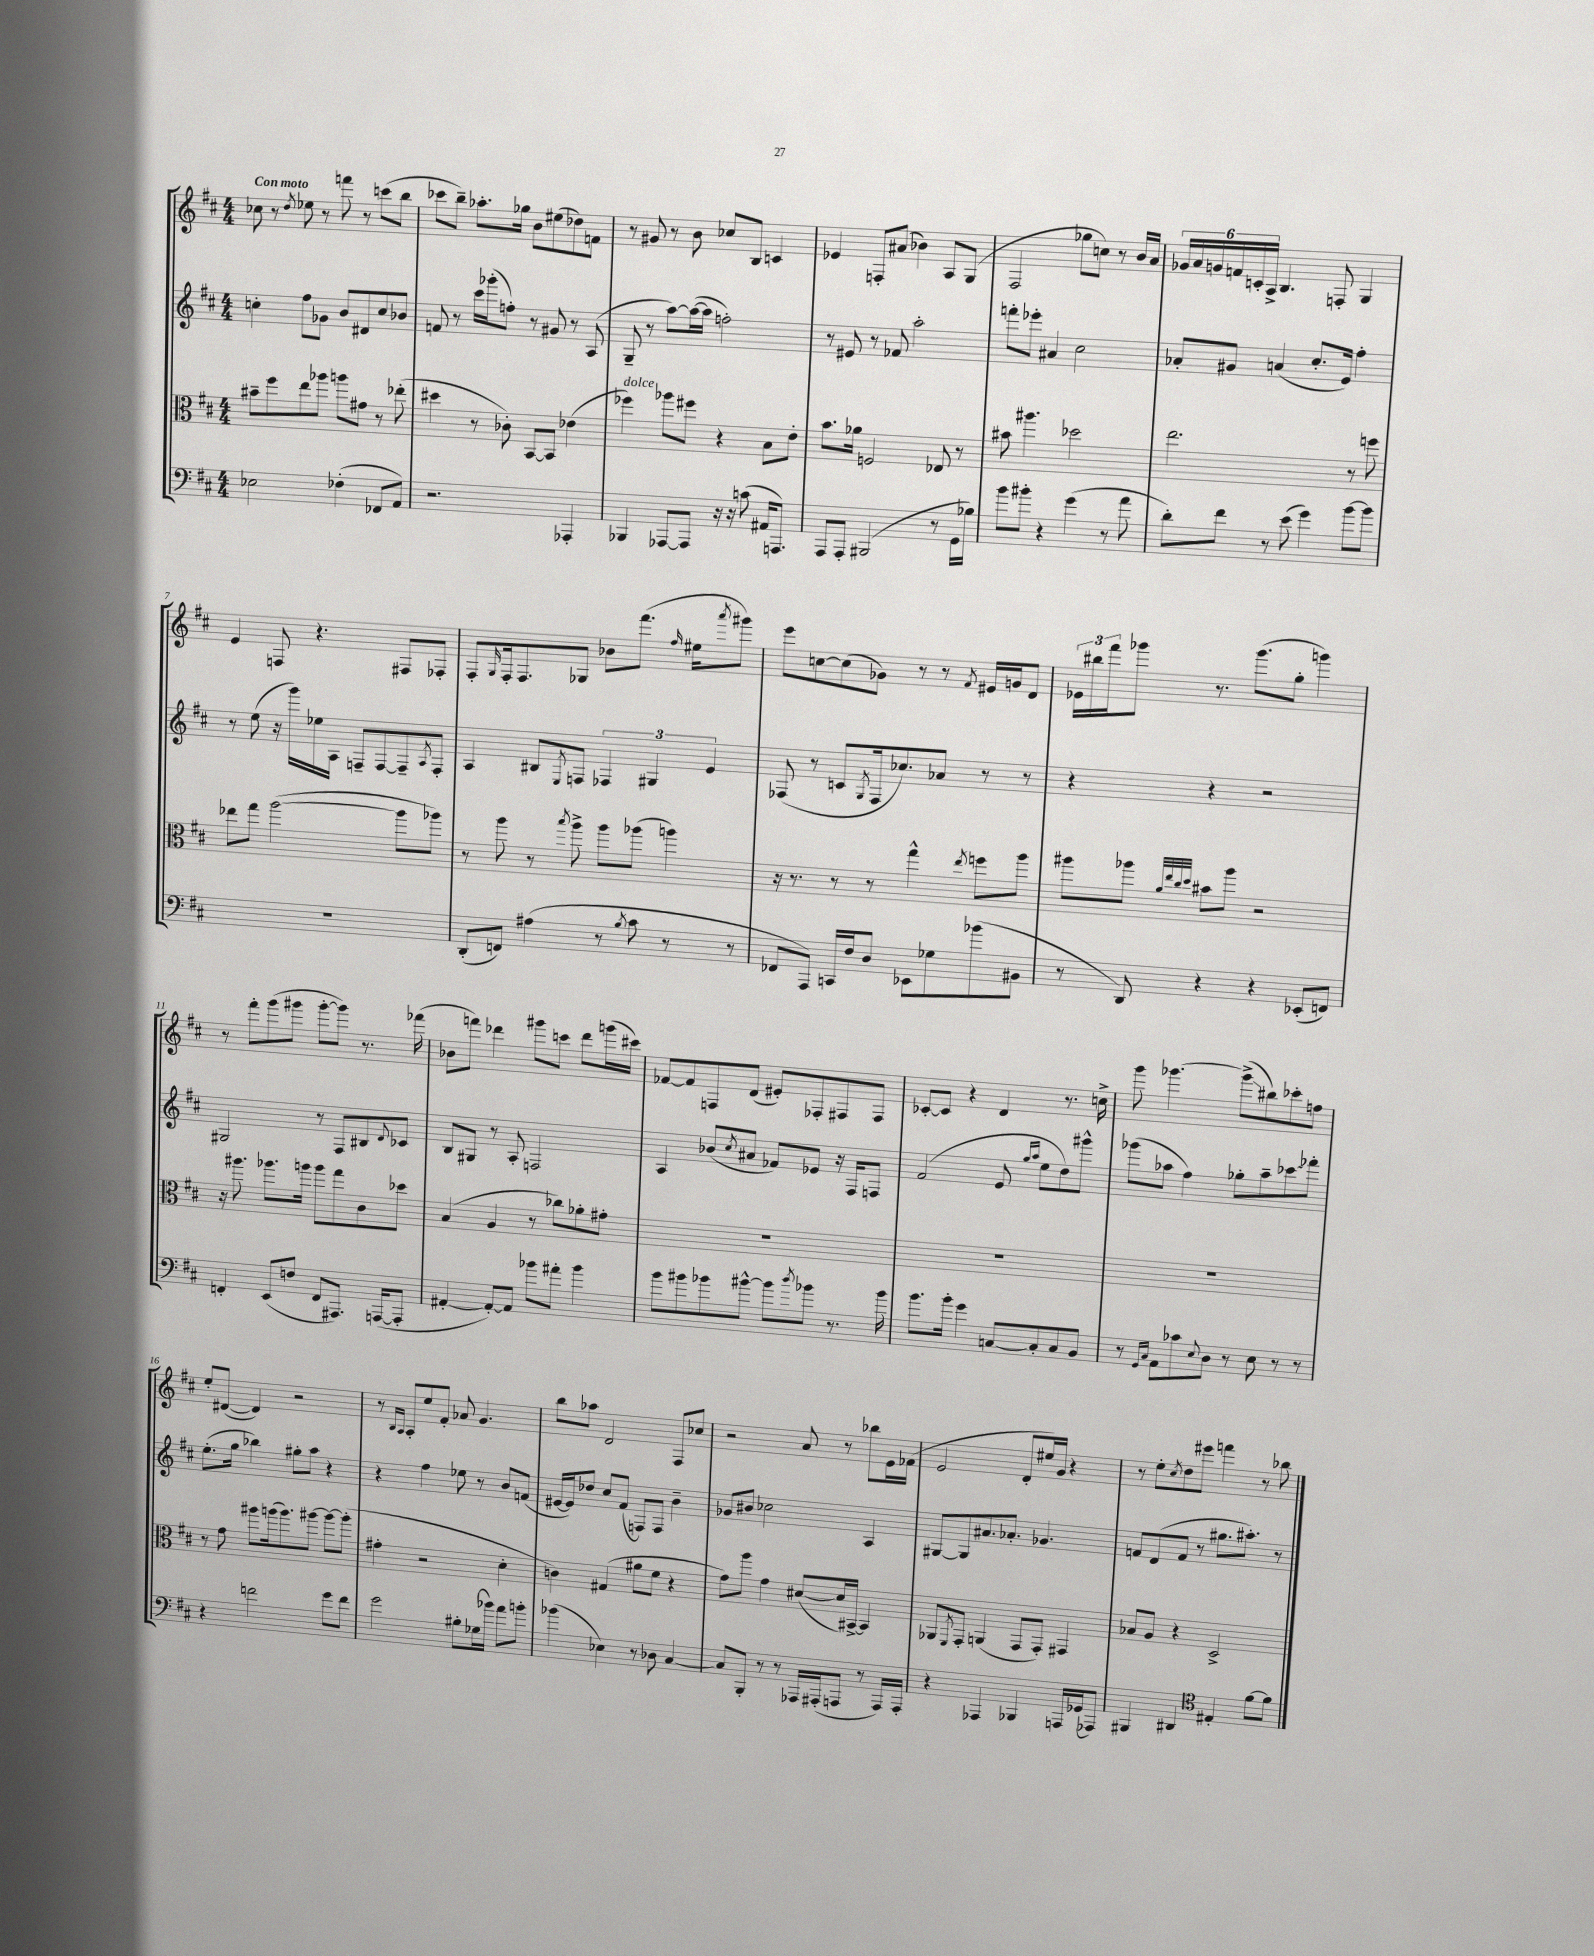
<<
\new StaffGroup <<
\new Staff = "s0" {
    \clef treble \key d \major \numericTimeSignature \time 4/4 \tempo "Con moto"
    ces''8 r8 \acciaccatura { d''8 } ees''8 r8 f'''8 r8 c'''8( b''8 |
    ces'''8 b''8--) aes''8.-. ges''16 b'8 eis''8( des''8) f'8 |
    r8 gis'8 r8 b'8 ces''8 b8 c'4 |
    ees'4 f8-. ais'8( bes'4) a8 g8( |
    fis2 ges''8 c''8) r8 b'16 a'16 |
    \tuplet 6/4 { ges'16 a'16 g'16 f'16 c'16-. a16-> } b4. f8-. g4 |
    e'4 f8 r4. fis8 fes8-. |
    fis8-. \grace { g16 } fis16-. fis8. ges8 bes'8 fis'''8.( \grace { fis''16 } eis''16 \acciaccatura { a'''8 } gis'''8) |
    e'''8 c''8~ c''8( ges'8) r8 r8 \acciaccatura { fis'8 } eis'16 g'16 d'8 |
    \tuplet 3/2 { ees'16 bis''16 fis'''16 } ges'''8 r8. ges'''8.( g''8-. g'''4) |
    r8 fis'''8-. g'''8( gis'''8 gis'''8~-. gis'''8) r8. fes'''16( |
    bes'8 f'''8) des'''4 gis'''8 c'''8 des'''8 g'''16( cis'''16) |
    fes'8~ fes'8 f8 d'8( eis'8-.) fes8-. fis8 fis8 |
    ces'8~-. ces'8 r4 d'4 r8. c''16-> |
    g'''8 ges'''4.~ ges'''8->\glissando( bis''8) ces'''8-. f''8 |
    e''8-. dis'8~( dis'4) r2 |
    r8 \grace { b16 a16 } a8-. e''8 fis'8-. aes'8 g'4. |
    b''8 aes''8 d'2 fis8 ces''8 |
    r2 a'8 r8 bes''8 e'16 fes'16( |
    e'2 d'8-. eis''16) g'16 r4 |
    r8 e''8-. \acciaccatura { cis''8 } d''8 eis'''8 f'''4 r8 bes''8 \bar "|." |
}
\new Staff = "s1" {
    \clef treble \key d \major \numericTimeSignature \time 4/4
    c''4-. fis''8 ges'8 b'8 dis'8 c''8 bes'8 |
    f'8 r8 cis'''16 ges'''16-.( f''8-.) r8 gis'8 r8 a8( |
    g8-- r8 a''8~) a''16~( a''16 f''2-.) |
    r8 eis'8 r8 fes'8 a''2-. |
    f'''8-. ees'''8-. ais'4 cis''2 |
    aes'8-. gis'8 a'4( cis''8.-. e'16) fis''4-. |
    r8 e''8( r16 g'''16) ees''16 a16 f8-- f8~ f8-- \acciaccatura { a8 } f8-. |
    a4 bis8 \acciaccatura { e8 } f8 \tuplet 3/2 { fes4 gis4 e'4 } |
    fes8( r8 c'8 \acciaccatura { g8 } fes16 ces''8.) aes'8 r8 r8 |
    r4 r4 r2 |
    gis2 r8 fis8 bis8 \appoggiatura { d'8 } ces'8 |
    b8 gis8 r8 a8-. f2 |
    a4 bes'8( \acciaccatura { cis''8 } ais'8 fes'8) ees'8 r16 fis16 f8 |
    fis'2( e'8 \grace { g''16 a''16 } e''8 d''8) gis'''8-^ |
    ges'''8( aes''8 fis''4) ges''8-. aes''8-- \once \override Glissando.style = #'zigzag ces'''8\glissando fes'''8-. |
    e''8.-.( g''16 bes''4) gis''8-. a''8 r4 |
    r4 fis''4 ees''8 r8 b'8 f'8( |
    eis'16~ eis'16) des''8 cis''8 fis'8( f8) f8 b'4-- |
    ges'8 bis'8 ces''2 a4 |
    gis8~ gis8 ais'8. aes'8.-. ges'4. |
    f'8 d'8( f'8 r8 gis''8. ais''8.-.) r8 \bar "|." |
}
\new Staff = "s2" {
    \clef alto \key d \major \numericTimeSignature \time 4/4
    bis'8-- fis''8 e''8 aes''8 a''8 gis'8 r8 ees''8-.( |
    dis''4 r8 ces'8-.) b,8~ b,8 ees'4( |
    fes''4^\markup { \italic "dolce" }) aes''8 fis''8 r4 b8 e'8-. |
    b'8. aes'16 f2 ees8 r8 |
    bis'8 ais''4. des''2 |
    e''2. r8 f''8 |
    ees''8 g''8 a''2~( a''8 aes''8) |
    r8 a''8 r8 \acciaccatura { b''8 } a''8-> a''8 aes''8( a''4) |
    r16 r8. r8 r8 g''4-^ \acciaccatura { e''8 } f''8 a''8 |
    ais''8 aes''8 \grace { a'32 e''32 cis''32 d''32 } bis'8 aes''8 r2 |
    r16 ais''8. aes''8. a''16 a''8 g''8 cis'8 des''8 |
    b4( a4 r8 ces''8) aes'8-. gis'8-. |
    R1 |
    R1 |
    R1 |
    r8 g'8 ais''8 a''16( a''8.) ais''8~ ais''8~ ais''8-.( |
    gis'4-. r2 d'4-. |
    c'4) gis4( ais'8 fis'8 r4 |
    g'8) a''8 g'4 dis'8~( dis'16) bis,16~-> bis,4 |
    aes,8 \acciaccatura { fis,8 } g,8-. a,4( g,8 g,8-.) gis,4 |
    bes8 a8 r4 d2-> \bar "|." |
}
\new Staff = "s3" {
    \clef bass \key d \major \numericTimeSignature \time 4/4
    ees2 fes4-.( fes,8 a,8) |
    r2. aes,,4-. |
    bes,,4 aes,,8~ aes,,8 r16 r16 c'8( ais,16 a,,8.) |
    a,,8 a,,8-. bis,,2( r8 g,16 bes16) |
    b'8 bis'8-. r4 g'4( r8 a'8 |
    d'8-.) fis'8 r8 e'8( g'4) b'8~ b'8 |
    R1 |
    d,8-.( f,8) ais4( r8 \acciaccatura { b8 } cis'8 r8 r8 |
    fes,8 a,,8) c,16 fis16 d8 ees,8 ges8 bes'8( bis,8 |
    r8 d,8) r4 r4 ees,8-.( f,8) |
    f,4-. e,8( f8 f,8 ais,,8.) a,,16~( a,,8-. |
    ais,4~-. ais,8~-.) ais,8 bes'8 ais'8-. bes'4 |
    b'8 bis'8 bes'8 bis'8~-^ bis'8 \acciaccatura { d''8 } bes'8 r8. bes'16 |
    b'8. b'16-. g'4 c8~ c8-. c8 b,8 |
    r8 \grace { g,16 cis16 } a,8 ces'8 \appoggiatura { e8 } d8 r8 e8 r8 r8 |
    r4 f'2 g'8 f'8 |
    g'2 bis8-. ges16( bes'16) a'8 b'8-. |
    bes'4( ees4) r8 des8 cis4~ |
    cis8 b,,8-. r8 r8 aes,,16 ais,,16-.( a,,8 r8 a,,16) a,,16-. |
    r4 aes,,4 bes,,4 a,,16 ges,16( aes,,8) |
    bis,,4 dis,4 \clef tenor eis4-. fis'8~ fis'8 \bar "|." |
}
>>
>>
